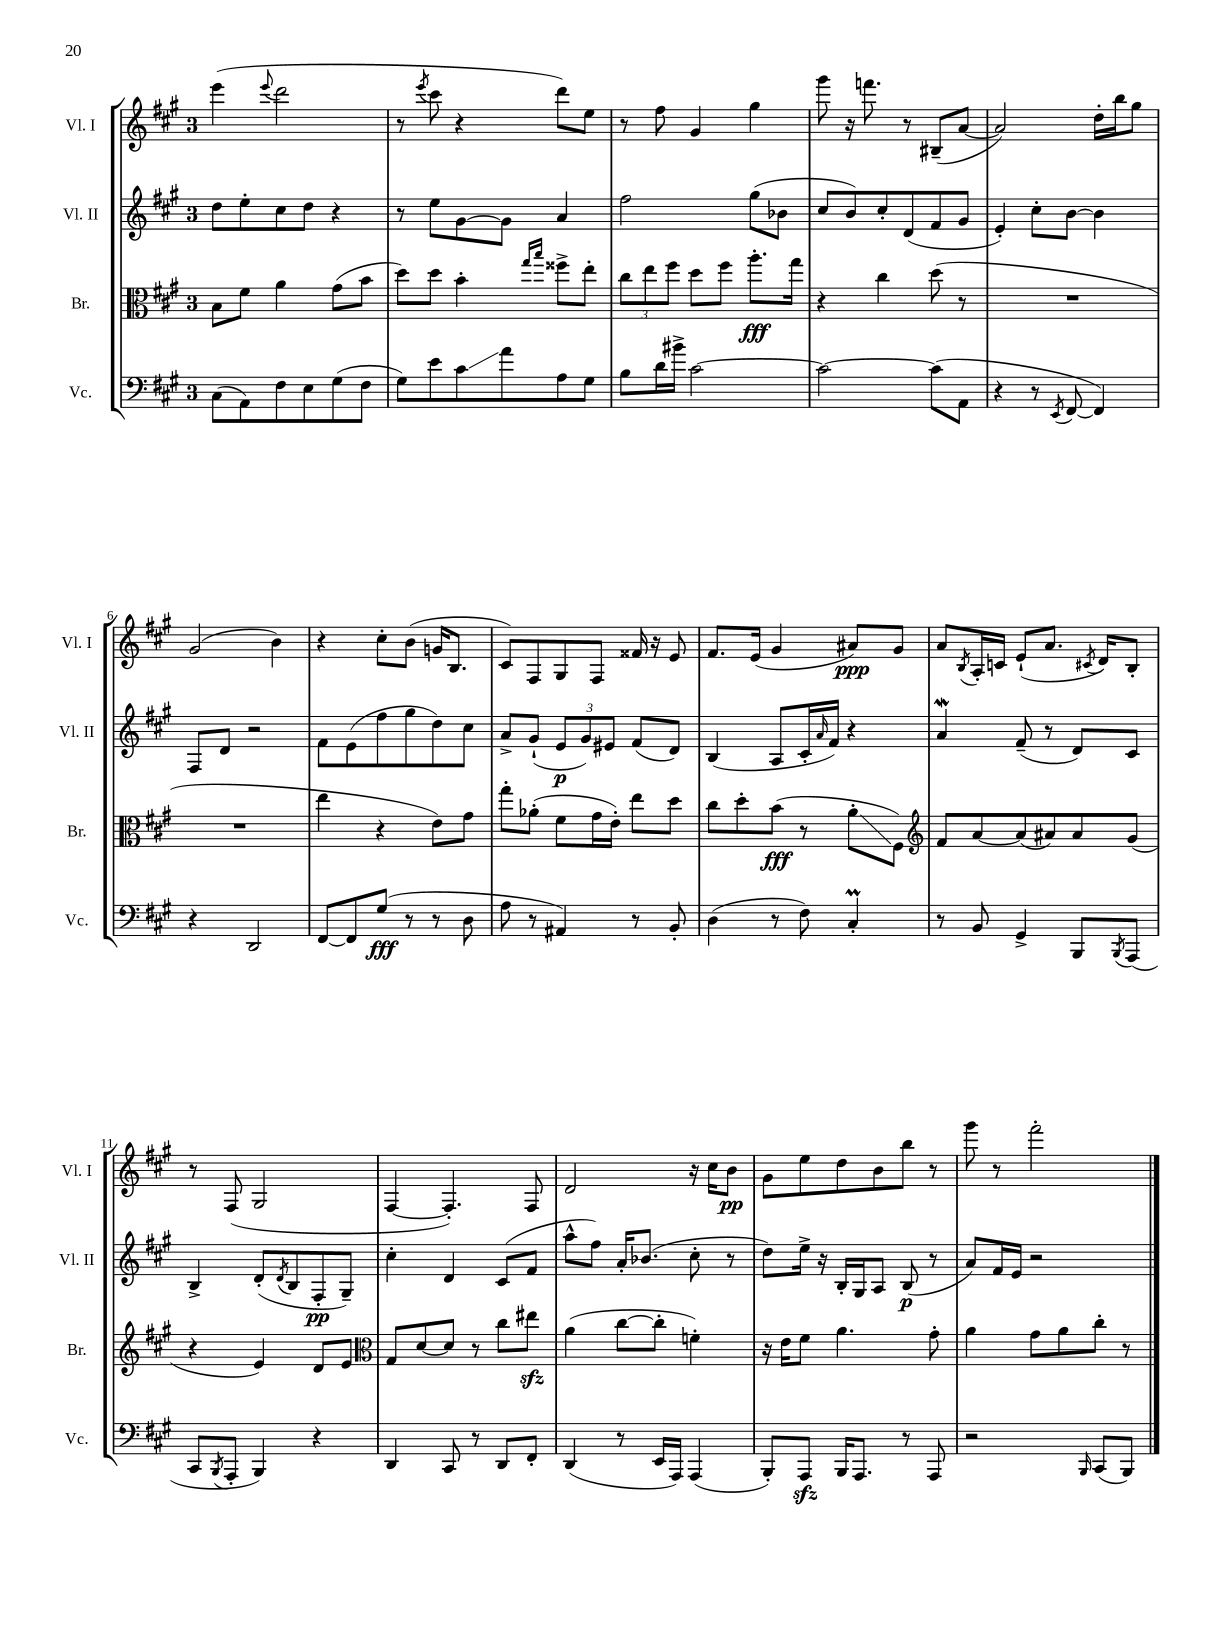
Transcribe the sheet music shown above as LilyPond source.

<<
\new StaffGroup <<
\new Staff = "s0" \with { instrumentName = "Vl. I" shortInstrumentName = "Vl. I" } {
    \clef treble \key a \major \once \override Staff.TimeSignature.style = #'single-digit \time 3/4
    e'''4( \appoggiatura { e'''8 } d'''2 |
    r8 \acciaccatura { e'''8 } cis'''8 r4 d'''8) e''8 |
    r8 fis''8 gis'4 gis''4 |
    gis'''8 r16 f'''8. r8 bis8--( a'8~ |
    a'2) d''16-. b''16 gis''8 |
    gis'2( b'4) |
    r4 cis''8-. b'8( g'16 b8. |
    cis'8) fis8 gis8 fis8 fisis'16 r16 e'8 |
    fis'8. e'16( gis'4 ais'8\ppp) gis'8 |
    a'8 \acciaccatura { b8 } a16-. c'16 e'8-!( a'8. \acciaccatura { cis'8 } d'16) b8-. |
    r8 fis8( gis2 |
    fis4~ fis4.-.) fis8 |
    d'2 r16 cis''16 b'8\pp |
    gis'8 e''8 d''8 b'8 b''8 r8 |
    gis'''8 r8 fis'''2-. \bar "|." |
}
\new Staff = "s1" \with { instrumentName = "Vl. II" shortInstrumentName = "Vl. II" } {
    \clef treble \key a \major \once \override Staff.TimeSignature.style = #'single-digit \time 3/4
    d''8 e''8-. cis''8 d''8 r4 |
    r8 e''8 gis'8~ gis'8 a'4 |
    fis''2 gis''8( bes'8 |
    cis''8 b'8) cis''8-. d'8( fis'8 gis'8 |
    e'4-.) cis''8-. b'8~ b'4 |
    fis8 d'8 r2 |
    fis'8 e'8( fis''8 gis''8 d''8) cis''8 |
    a'8-> gis'8-!( \tuplet 3/2 { e'8\p gis'8) eis'8 } fis'8( d'8) |
    b4( a8 cis'16-. \grace { a'16 } fis'16) r4 |
    a'4\mordent fis'8--( r8 d'8) cis'8 |
    b4-> d'8-.( \acciaccatura { d'8 } b8 fis8-.\pp gis8--) |
    cis''4-. d'4 cis'8( fis'8 |
    a''8-^ fis''8) a'16-. bes'8.( cis''8-. r8 |
    d''8) e''16-> r16 b16-. gis16 a8 b8\p( r8 |
    a'8) fis'16 e'16 r2 \bar "|." |
}
\new Staff = "s2" \with { instrumentName = "Br." shortInstrumentName = "Br." } {
    \clef alto \key a \major \once \override Staff.TimeSignature.style = #'single-digit \time 3/4
    b8 fis'8 a'4 gis'8( b'8 |
    d''8) d''8 b'4-. \grace { gis''16 b''16 } fisis''8-> e''8-. |
    \tuplet 3/2 { cis''8 e''8 fis''8 } d''8 fis''8 a''8.-.\fff gis''16 |
    r4 cis''4 d''8( r8 |
    R2. |
    R2. |
    e''4 r4 e'8) gis'8 |
    gis''8-. aes'8-.( fis'8 gis'16 e'16-.) e''8 d''8 |
    cis''8 d''8-. b'8\fff( r8 a'8-.\glissando fis8) |
    \clef treble fis'8 a'8~ a'8( ais'8) ais'8 gis'8( |
    r4 e'4) d'8 e'8 |
    \clef alto gis8 d'8~ d'8 r8 cis''8 eis''8\sfz |
    a'4( cis''8~ cis''8-. f'4-.) |
    r16 e'16 fis'8 a'4. gis'8-. |
    a'4 gis'8 a'8 cis''8-. r8 \bar "|." |
}
\new Staff = "s3" \with { instrumentName = "Vc." shortInstrumentName = "Vc." } {
    \clef bass \key a \major \once \override Staff.TimeSignature.style = #'single-digit \time 3/4
    cis8( a,8) fis8 e8 gis8( fis8 |
    gis8) e'8 cis'8\glissando a'8 a8 gis8 |
    b8 d'16 bis'16-> cis'2~ |
    cis'2~ cis'8( a,8 |
    r4 r8 \acciaccatura { e,8 } fis,8~ fis,4) |
    r4 d,2 |
    fis,8~ fis,8 gis8\fff( r8 r8 d8 |
    a8 r8 ais,4) r8 b,8-. |
    d4( r8 fis8) cis4-.\prall |
    r8 b,8 gis,4-> b,,8 \acciaccatura { b,,8 } a,,8( |
    cis,8 \acciaccatura { b,,8 } a,,8-. b,,4) r4 |
    d,4 cis,8 r8 d,8 fis,8-. |
    d,4( r8 e,16 a,,16) a,,4( |
    b,,8-.) a,,8\sfz b,,16 a,,8. r8 a,,8 |
    r2 \grace { b,,16 } cis,8( b,,8) \bar "|." |
}
>>
>>
